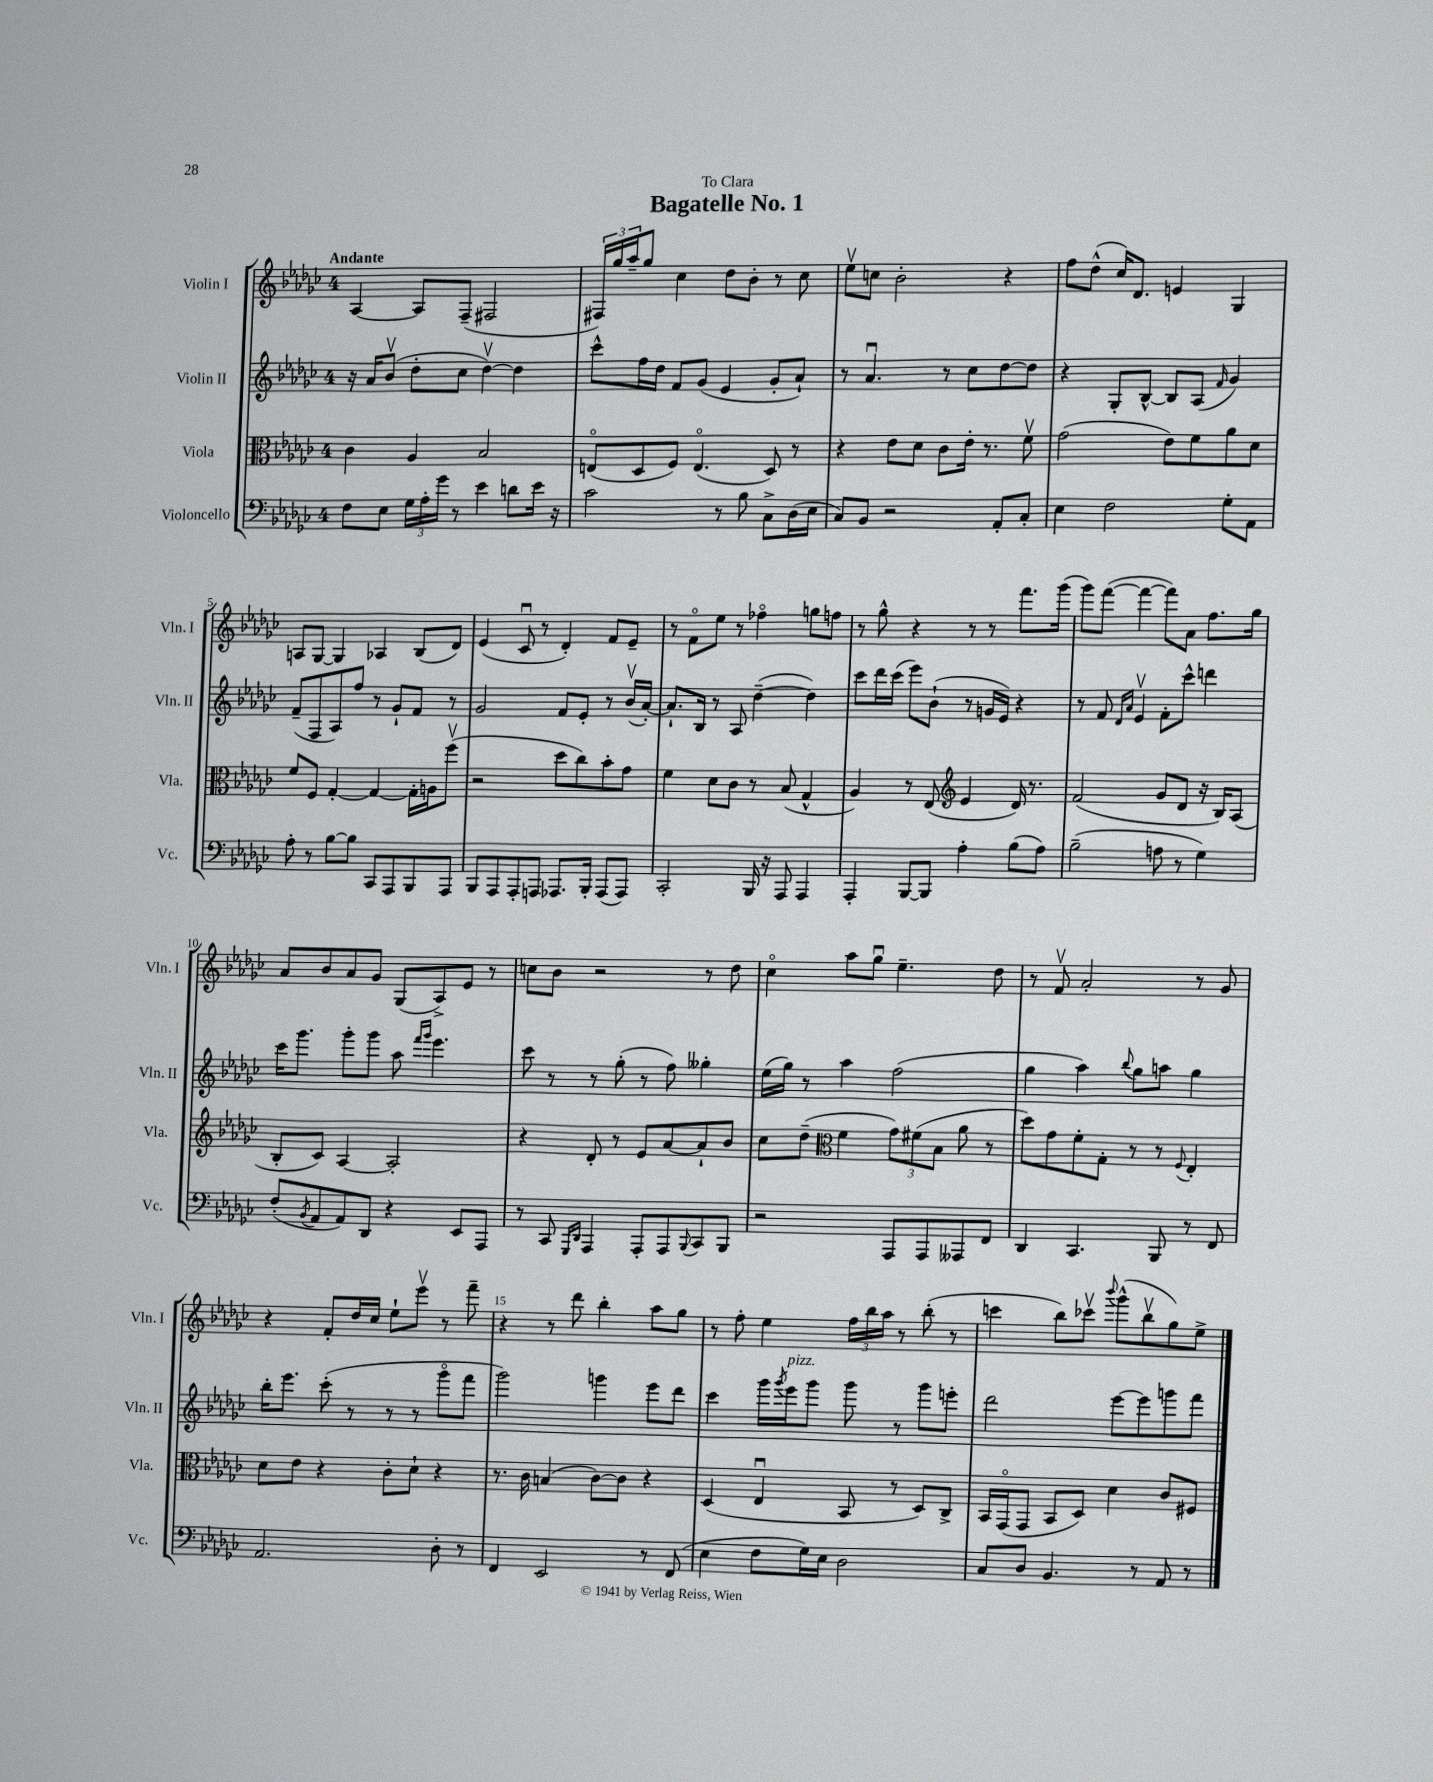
\header { title = "Bagatelle No. 1" dedication = "To Clara" }
<<
\new StaffGroup <<
\new Staff = "s0" \with { instrumentName = "Violin I" shortInstrumentName = "Vln. I" } {
    \clef treble \key ges \major \once \override Staff.TimeSignature.style = #'single-digit \time 4/4 \tempo "Andante"
    aes4~ aes8 f8--( fis2 |
    \tuplet 3/2 { fis16) ges''16 aes''16-- } ges''8 ces''4 des''8 bes'8-. r8 ces''8 |
    ees''8\upbow c''8 bes'2-. r4 |
    f''8 des''8-^( ces''16) des'8. e'4 ges4 |
    a8 ges8~ ges4 aes4 bes8( des'8) |
    ees'4( ces'8\downbow r8 des'4-.) f'8 ees'8-- |
    r8 f'8\flageolet ees''8 r8 fes''4\flageolet g''8 f''8 |
    r8 ges''8-^ r4 r8 r8 f'''8. ges'''16( |
    ges'''8) f'''8~( f'''4~ f'''8) aes'8 f''8. ges''16 |
    aes'8 bes'8 aes'8 ges'8 ges8( aes8->) ees'8 r8 |
    c''8 bes'8 r2 r8 des''8 |
    ces''4\flageolet aes''8 ges''8\downbow ees''4.-- des''8 |
    r8 f'8\upbow aes'2-. r8 ges'8 |
    r4 f'8-. des''16 ces''16 ees''8-! ees'''8\upbow r8 f'''8-- |
    r4 r8 des'''8 bes''4-. aes''8 ges''8 |
    r8 f''8-. ees''4 \tuplet 3/2 { f''16 bes''16 aes''16 } r8 bes''8-.( r8 |
    c'''4 bes''8) ces'''8\upbow \appoggiatura { bes'''8 } ges'''8-^( bes''8\upbow ges''8) ees''8-> \bar "|." |
}
\new Staff = "s1" \with { instrumentName = "Violin II" shortInstrumentName = "Vln. II" } {
    \clef treble \key ges \major \once \override Staff.TimeSignature.style = #'single-digit \time 4/4
    r16 aes'16 bes'8\upbow( des''8-. ces''8 des''4~\upbow) des''4 |
    ces'''8-^ f''16 des''16 f'8 ges'8( ees'4 ges'8-. aes'8-!) |
    r8 aes'4.\downbow r8 ces''8 des''8~ des''8 |
    r4 ges8-. bes8~-^ bes8 aes8( \grace { f'16 } ges'4) |
    f'8--( f8 aes8) f''8 r8 ges'8-! f'8 r8 |
    ges'2 f'8 ees'8-. r8 bes'16\upbow( aes'16~-.) |
    aes'8.-! bes16 r8 aes8 des''4~--( des''4) |
    ces'''8 des'''16 ces'''16( ees'''8) bes'8-!( r8 g'16 ees'16) r4 |
    r8 f'8 \grace { des'16 aes'16 } ees'4\upbow f'8-. ces'''8-^ d'''4 |
    ces'''16 ges'''8. ges'''8-. ges'''8 aes''8 \grace { f'''16 ges'''16 } ees'''4. |
    ces'''8 r8 r8 ges''8-.( r8 f''8) geses''4-. |
    ees''16( ges''16) r8 aes''4 f''2( |
    ges''4 aes''4) \appoggiatura { bes''8 } ges''8 a''8 ges''4 |
    bes''16-. ees'''8. ces'''8-.( r8 r8 r8 ges'''8\flageolet f'''8 |
    ges'''2) g'''4 ees'''8 des'''8 |
    ces'''4 ges'''16 \acciaccatura { ges'''8 } ees'''16^\markup { \italic "pizz." } ges'''8 ges'''8 r8 ges'''8 e'''8-. |
    des'''2 ees'''8~ ees'''8 g'''8 f'''8 \bar "|." |
}
\new Staff = "s2" \with { instrumentName = "Viola" shortInstrumentName = "Vla." } {
    \clef alto \key ges \major \once \override Staff.TimeSignature.style = #'single-digit \time 4/4
    ces'4 aes4 bes2 |
    e8\flageolet( des8 f8) e4.\flageolet( des8) r8 |
    r4 ees'8 des'8 ces'8 ees'16-. r8. f'8\upbow |
    ges'2( ees'8) f'8 aes'8 des'8 |
    f'8 f8 ges4~-. ges4~ ges16-. a16 f''8\upbow( |
    r2 des''8 ces''8) bes'8-. ges'8 |
    f'4 des'8 ces'8 r8 bes8( ges4-^ |
    aes4) r8 ees8( \clef treble ees'4 des'16) r8. |
    f'2( ges'8 des'8 r16 bes16) aes8( |
    bes8-. ces'8) aes4~ aes2-. |
    r4 des'8-. r8 ees'8 aes'8~ aes'8-! bes'8 |
    ces''8 des''8--( \clef alto f'4 \tuplet 3/2 { ges'8) fis'8( bes8 } aes'8 r8 |
    des''8) ges'8 f'8-. ges8-. r8 r8 \appoggiatura { f8 } ees4-. |
    des'8 ees'8 r4 ces'8-. des'8-! r4 |
    r8. ces'16 b4( ces'8~) ces'8 r4 |
    des4( ees4\downbow bes,8 r8 des8) ces8-> |
    bes,16 ges,16\flageolet( ges,8 bes,8 des8) des'4 ces'8 fis8 \bar "|." |
}
\new Staff = "s3" \with { instrumentName = "Violoncello" shortInstrumentName = "Vc." } {
    \clef bass \key ges \major \once \override Staff.TimeSignature.style = #'single-digit \time 4/4
    f8 ees8 \tuplet 3/2 { ges16 aes16-. ges'16 } r8 ees'4 d'8 ees'16 r16 |
    ces'2 r8 bes8 ces8-> des16( ees16 |
    ces8) bes,8 r2 aes,8-. ces8-. |
    ees4 f2 ges8-. aes,8 |
    aes8-. r8 bes8~ bes8 ces,8 aes,,8 bes,,8 aes,,8 |
    bes,,8 aes,,8 aes,,8-. a,,8 aes,,8. bes,,16-. aes,,8( aes,,8) |
    ces,2-. bes,,16 r16 aes,,8 aes,,4 |
    aes,,4-. bes,,8~ bes,,8 aes4-. bes8( aes8) |
    bes2--( a8 r8 ges4) |
    f8-.( \acciaccatura { bes,8 } aes,8 aes,8) des,8 r4 ees,8 aes,,8 |
    r8 ces,8 \grace { ges,,16 des,16 } aes,,4 aes,,8-. aes,,8 \appoggiatura { bes,,8 } ces,8 bes,,8 |
    r2 aes,,8 aes,,8 aeses,,8 f,8 |
    des,4 ces,4. bes,,8 r8 f,8 |
    aes,2. des8-. r8 |
    f,4 ees,2 r8 f,8( |
    ees4 f8 ges16) ees16 des2 |
    ces8 des8 bes,4. r8 aes,8 r8 \bar "|." |
}
>>
>>
\layout { \context { \Score \override BarNumber.break-visibility = ##(#f #t #t) barNumberVisibility = #(every-nth-bar-number-visible 5) } }
